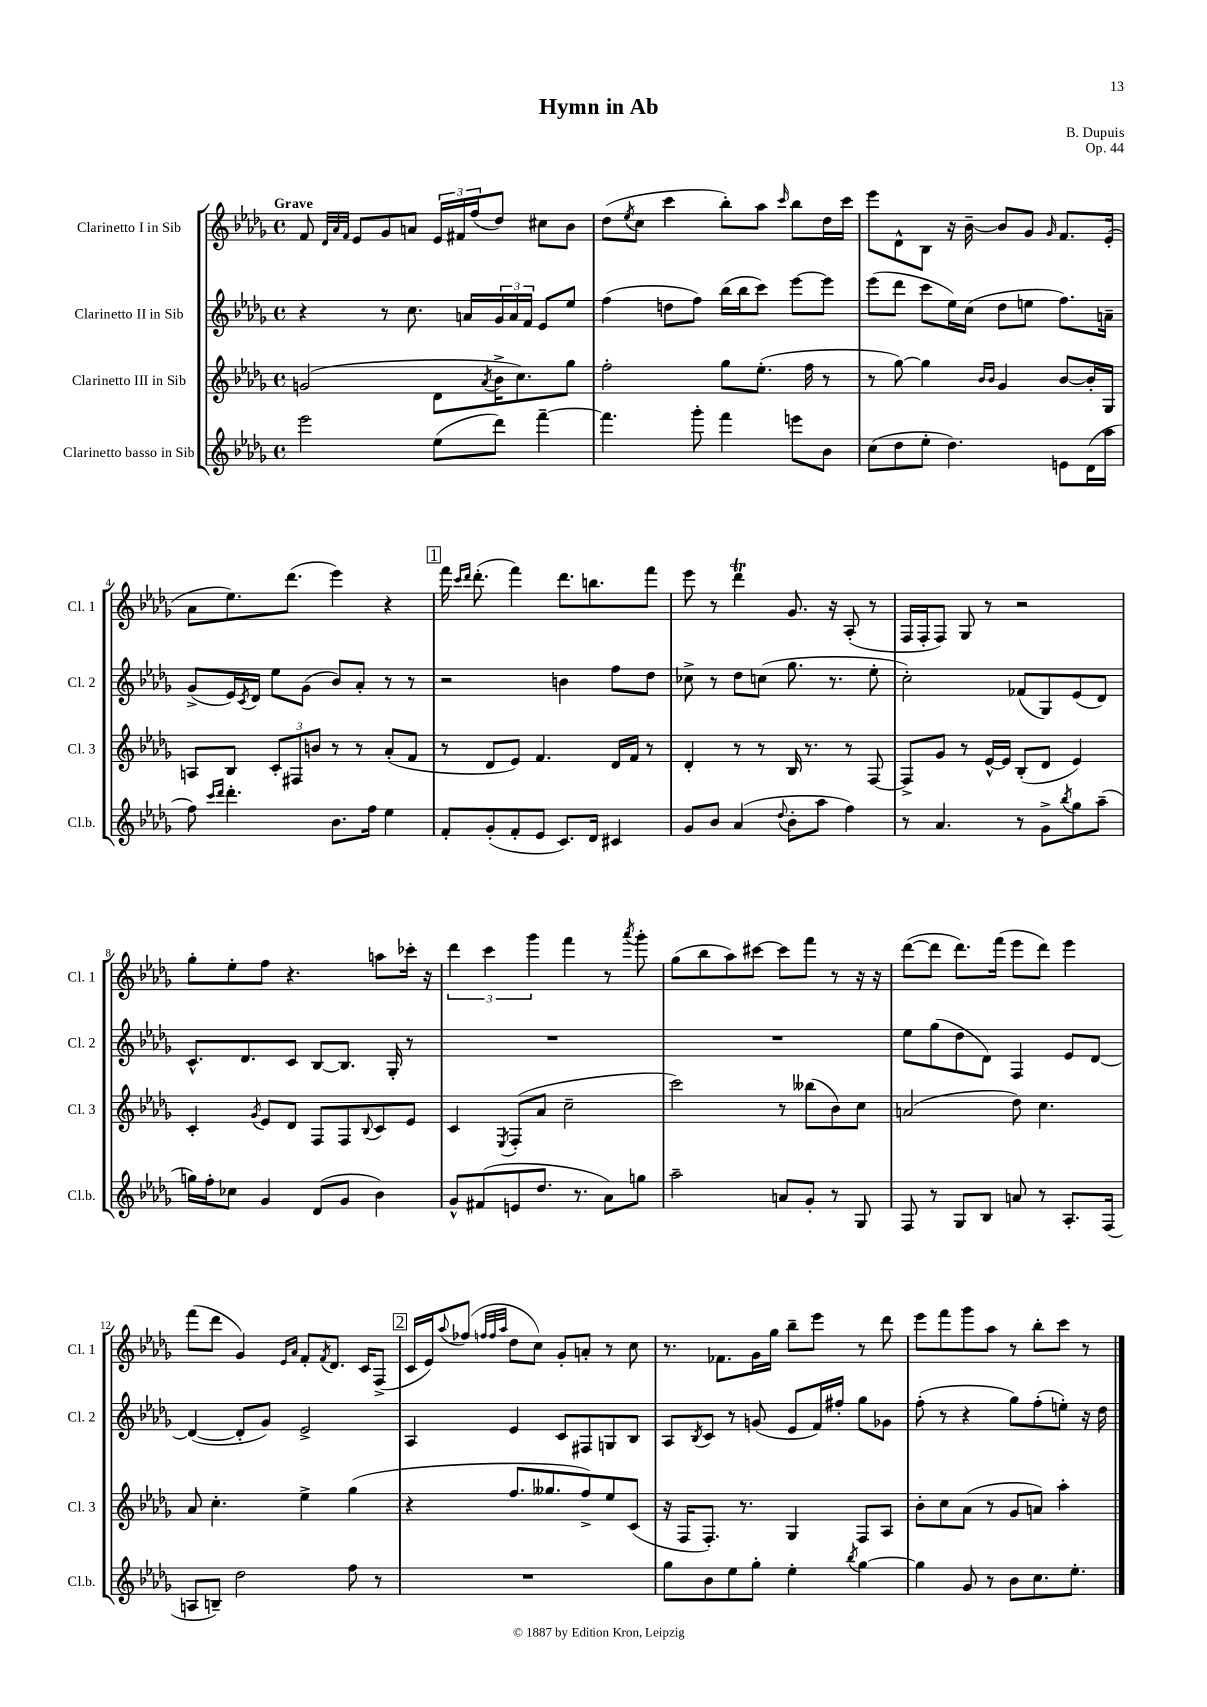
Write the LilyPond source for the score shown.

\header { title = "Hymn in Ab" composer = "B. Dupuis" opus = "Op. 44" }
<<
\new StaffGroup <<
\new Staff = "s0" \with { instrumentName = "Clarinetto I in Sib" shortInstrumentName = "Cl. 1" } {
    \clef treble \key des \major \defaultTimeSignature \time 4/4 \tempo "Grave"
    f'8 \grace { des'32 aes'32 f'32 } ees'8 ges'8 a'8 \tuplet 3/2 { ees'16 fis'16 f''16( } des''8) cis''8 bes'8 |
    des''8( \acciaccatura { ees''8 } c''8 c'''4 bes''8-.) aes''8 \grace { c'''16 } bes''8 des''16 c'''16 |
    ees'''8 des'8-^ bes8 r16 bes'16~-- bes'8 ges'8 \grace { ges'16 } f'8. ees'16-.( |
    aes'8 ees''8.) des'''8.( ees'''4) r4 |
    \mark \markup { \box "1" } f'''16 \grace { c'''16 des'''16 } des'''8.-.( f'''4) des'''8. b''8. f'''8 |
    ees'''8 r8 des'''4\trill ges'8. r16 aes8-.( r8 |
    f16 f16-. f8) ges8 r8 r2 |
    ges''8-. ees''8-. f''8 r4. a''8 ces'''16-. r16 |
    \tuplet 3/2 { des'''4 c'''4 ges'''4 } f'''4 r8 \acciaccatura { aes'''8 } ges'''8-. |
    ges''8( bes''8 aes''8) cis'''8~ cis'''8 f'''8 r8 r16 r16 |
    des'''8~( des'''8 des'''8.) f'''16( ees'''8 des'''8) ees'''4 |
    f'''8( des'''8 ges'4) \grace { ees'16 aes'16 } f'8-. \acciaccatura { f'8 } des'8. c'16 f8->( |
    \mark \markup { \box "2" } c'16 ees'16) \appoggiatura { aes''8 } fes''8( \grace { f''32 f''32 aes''32 } des''8 c''8) ges'8-. a'8-. r8 c''8 |
    r8. fes'8. ges'16 ges''16 bes''8-- ees'''8 r8 des'''8 |
    ees'''8 f'''8 ges'''8 aes''8 r8 bes''8-. c'''8 r8 \bar "|." |
}
\new Staff = "s1" \with { instrumentName = "Clarinetto II in Sib" shortInstrumentName = "Cl. 2" } {
    \clef treble \key des \major \defaultTimeSignature \time 4/4
    r4 r8 c''8. a'16 \tuplet 3/2 { ges'16 a'16 f'16 } ees'8 ees''8 |
    f''4( d''8 f''8) bes''16( bes''16 c'''8) ees'''8~ ees'''8 |
    ees'''8( des'''8 c'''8 ees''16) c''16( des''8 e''8 f''8.) a'16-- |
    ges'8->( ees'16) \acciaccatura { c'8 } des'16 ees''8 ges'8( bes'8) aes'8-. r8 r8 |
    \mark \markup { \box "1" } r2 b'4 f''8 des''8 |
    ces''8-> r8 des''8 c''8( ges''8. r8. ees''8-. |
    c''2-.) fes'8( ges8) ees'8( des'8) |
    c'8.-^ des'8. c'8 bes8~ bes8. ges16-. r8 |
    R1 |
    R1 |
    ees''8 ges''8( des''8 des'8) f4 ees'8 des'8~ |
    des'4~( des'8-. ges'8) ees'2-> |
    \mark \markup { \box "2" } aes4 ees'4 c'8 fis8 g8 bes8 |
    aes8 \acciaccatura { bes8 } c'8 r8 g'8( ees'8 f'16) fis''16-. ges''8 ges'8 |
    f''8-.( r8 r4 ges''8) f''8-.( e''8-.) r16 des''16 \bar "|." |
}
\new Staff = "s2" \with { instrumentName = "Clarinetto III in Sib" shortInstrumentName = "Cl. 3" } {
    \clef treble \key des \major \defaultTimeSignature \time 4/4
    g'2( des'8 \acciaccatura { aes'8 } bes'16-> c''8.) ges''8 |
    f''2-. ges''8 ees''8.-.( f''16 r8 |
    r8 ges''8~) ges''4 \grace { bes'16 bes'16 } ges'4 bes'8~ bes'16-. ges16 |
    a8 bes8 \tuplet 3/2 { c'8-. fis8 b'8 } r8 r8 aes'8-.( f'8 |
    \mark \markup { \box "1" } r8 des'8 ees'8) f'4. des'16 f'16 r8 |
    des'4-. r8 r8 bes16 r8. r8 f8~ |
    f8-> ges'8 r8 ees'16~-^ ees'16 bes8-.( des'8 ees'4) |
    c'4-. \acciaccatura { ges'8 } ees'8 des'8 f8 f8 \appoggiatura { bes8 } c'8 ees'8 |
    c'4 \acciaccatura { ees8 } f8-.( aes'8 c''2-- |
    c'''2) r8 beses''8( bes'8) c''8 |
    a'2( des''8) c''4. |
    aes'8 c''4.-. ees''4-> ges''4( |
    \mark \markup { \box "2" } r4 f''8. geses''8. f''8->) ees''8 c'8( |
    r16 f16 f8.-.) r8. ges4 f8 aes8 |
    bes'8-. c''8 aes'8( r8 ges'8 a'8) aes''4-. \bar "|." |
}
\new Staff = "s3" \with { instrumentName = "Clarinetto basso in Sib" shortInstrumentName = "Cl.b." } {
    \clef treble \key des \major \defaultTimeSignature \time 4/4
    ees'''2 ees''8( des'''8) f'''4~-- |
    f'''4. ges'''8-. f'''4 e'''8 bes'8 |
    c''8( des''8 ees''8-. des''4.) e'8 des'16( aes''16 |
    f''8) \grace { c'''16 des'''16 } des'''4.-. bes'8. f''16 ees''4 |
    \mark \markup { \box "1" } f'8-. ges'8-.( f'8-. ees'8 c'8.) des'16 cis'4 |
    ges'8 bes'8 aes'4( \appoggiatura { des''8 } bes'8-. aes''8 f''4) |
    r8 aes'4. r8 ges'8-> \acciaccatura { bes''8 } ges''8 aes''8--( |
    g''16) f''16-. ces''8 ges'4 des'8( ges'8 bes'4) |
    ges'8-^ fis'8( e'8 des''8. r8. aes'8) g''8 |
    aes''2-- a'8 ges'8-. r8 ges8 |
    f8 r8 ges8 bes8 a'8 r8 aes8.-. f16( |
    a8 b8--) des''2 f''8 r8 |
    \mark \markup { \box "2" } R1 |
    ges''8 bes'8 ees''8 ges''8-. ees''4-. \acciaccatura { bes''8 } ges''4~ |
    ges''4 ges'8 r8 bes'8 c''8. ees''8.-. \bar "|." |
}
>>
>>
